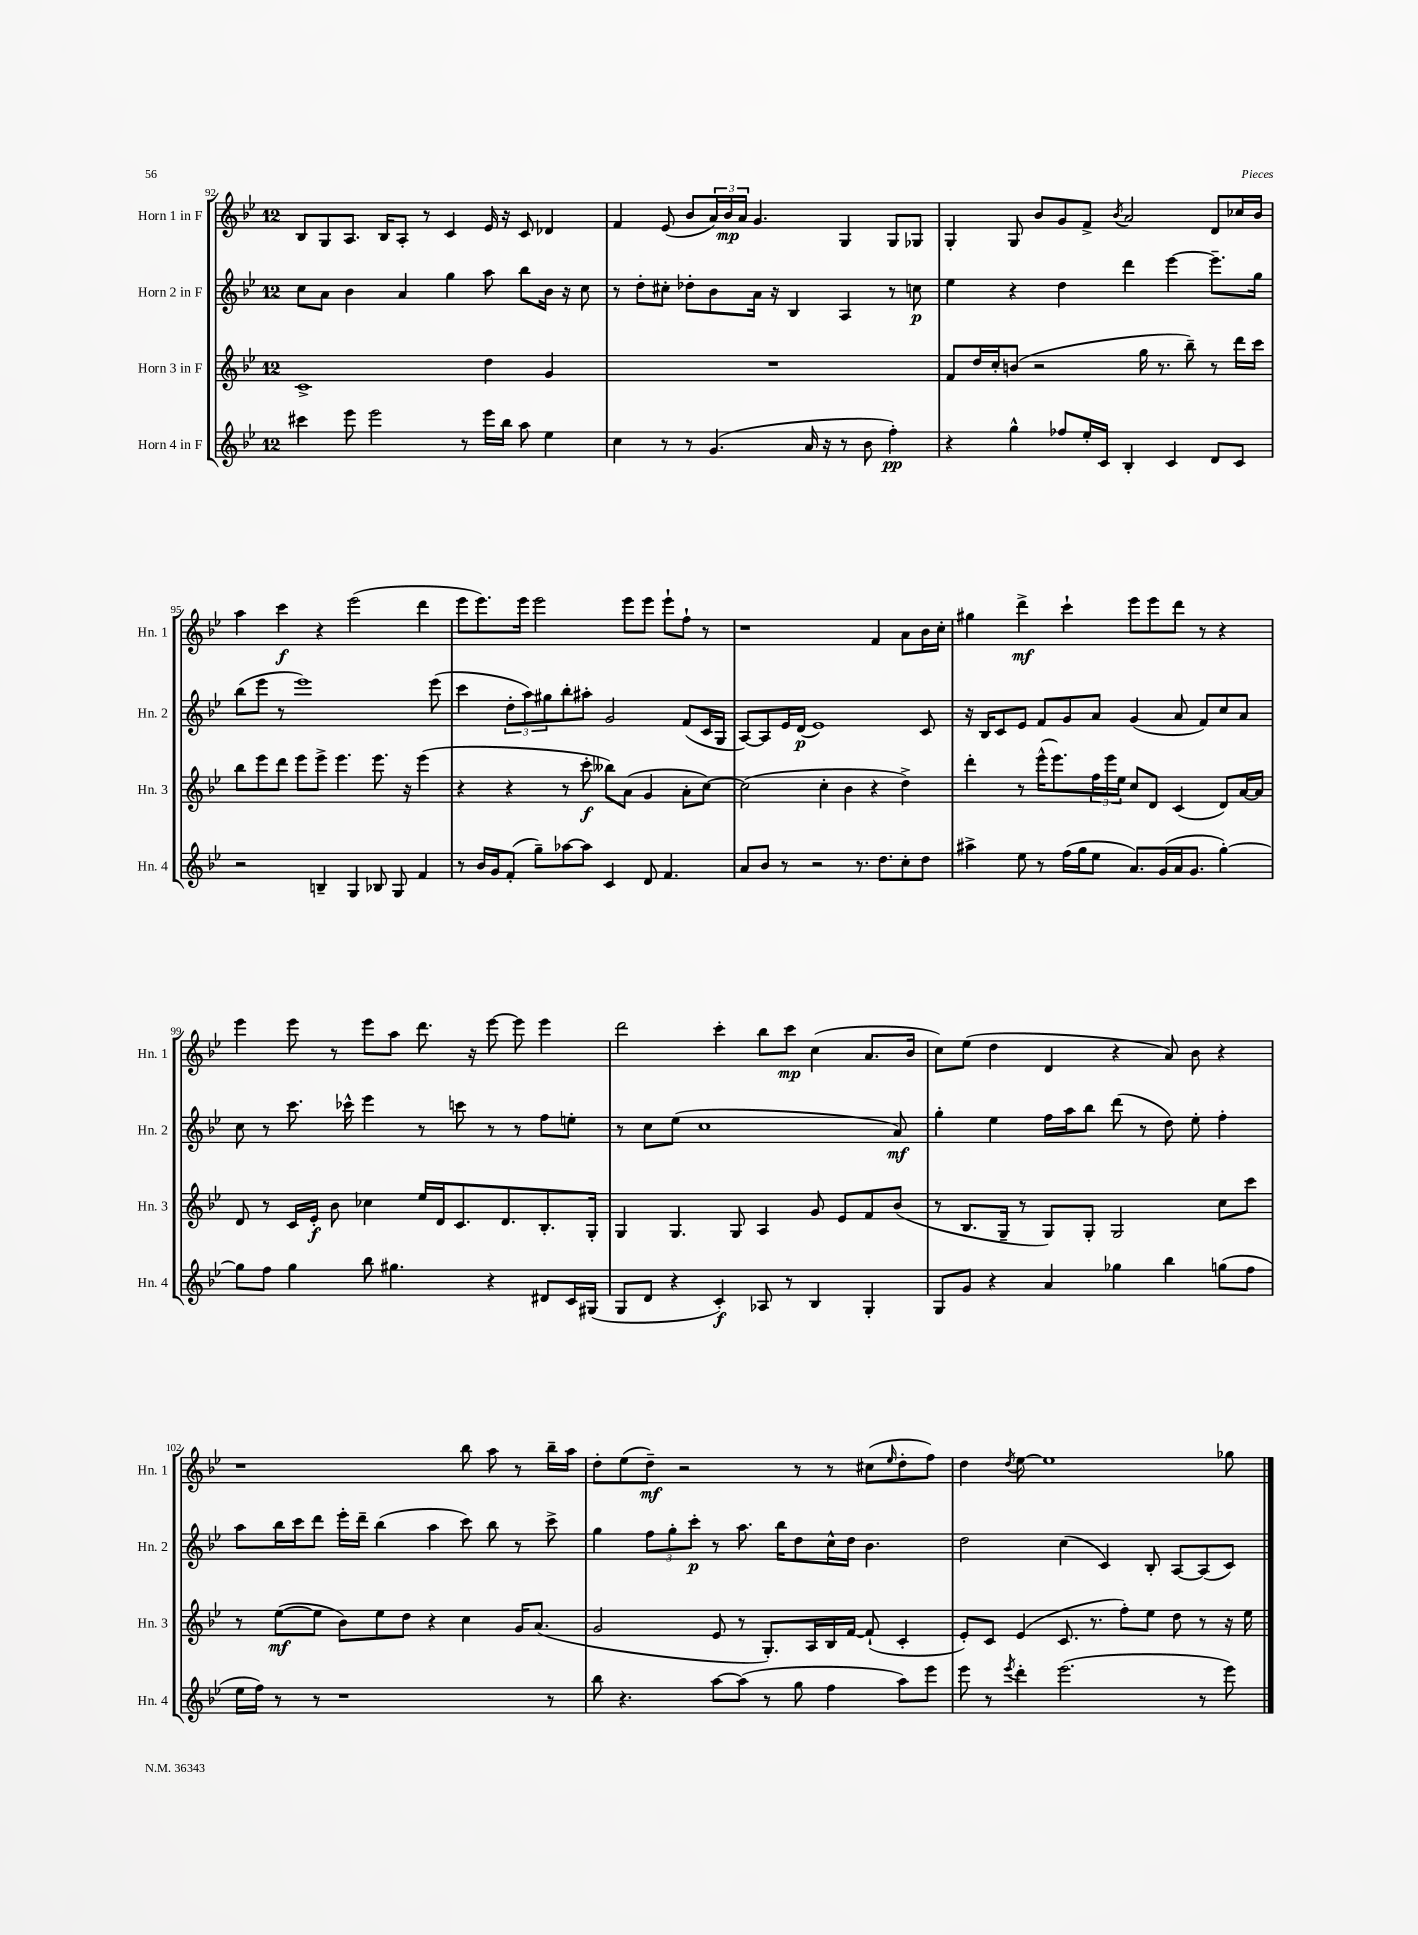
<<
\new StaffGroup <<
\new Staff = "s0" \with { instrumentName = "Horn 1 in F" shortInstrumentName = "Hn. 1" } {
    \clef treble \key bes \major \once \override Staff.TimeSignature.style = #'single-digit \time 12/8
    bes8 g8 a8. bes16 a8-. r8 c'4 ees'16 r16 c'8 des'4 |
    f'4 ees'8( bes'8 \tuplet 3/2 { a'16) bes'16\mp a'16 } g'4. g4 g8 ges8 |
    g4-. g8 bes'8 g'8 f'8-> \acciaccatura { bes'8 } a'2 d'8 ces''16 bes'16 |
    a''4 c'''4\f r4 ees'''2( d'''4 |
    ees'''8 ees'''8.) ees'''16 ees'''2 ees'''8 ees'''8 ees'''8-! f''8-! r8 |
    r1 f'4 a'8 bes'16 c''16-. |
    gis''4 d'''4->\mf c'''4-! ees'''8 ees'''8 d'''8 r8 r4 |
    ees'''4 ees'''8 r8 ees'''8 a''8 d'''8. r16 ees'''8~ ees'''8 ees'''4 |
    d'''2 c'''4-. bes''8 c'''8\mp c''4( a'8. bes'16 |
    c''8) ees''8( d''4 d'4 r4 a'8) bes'8 r4 |
    r1 bes''8 a''8 r8 bes''16-- a''16 |
    d''8-. ees''8( d''8--\mf) r2 r8 r8 cis''8( \grace { ees''16 } d''8-. f''8) |
    d''4 \acciaccatura { d''8 } ees''8~ ees''1 ges''8 \bar "|." |
}
\new Staff = "s1" \with { instrumentName = "Horn 2 in F" shortInstrumentName = "Hn. 2" } {
    \clef treble \key bes \major \once \override Staff.TimeSignature.style = #'single-digit \time 12/8
    c''8 a'8 bes'4 a'4 g''4 a''8 bes''8 bes'16 r16 c''8 |
    r8 d''8-. cis''8-. des''8-. bes'8 a'16 r16 bes4 a4 r8 c''8\p |
    ees''4 r4 d''4 d'''4 ees'''4~ ees'''8.-- g''16 |
    bes''8( ees'''8 r8 ees'''1) ees'''8( |
    c'''4 \tuplet 3/2 { d''8-. a''8) gis''8 } bes''8-. ais''8-. g'2 f'8( c'16 g16 |
    a8~) a8 ees'16 d'16\p( ees'1) c'8 |
    r16 bes16 c'8 ees'8 f'8 g'8 a'8 g'4( a'8 f'8) c''8 a'8 |
    c''8 r8 c'''8. ces'''16-^ ees'''4 r8 c'''8 r8 r8 f''8 e''8-. |
    r8 c''8 ees''8( c''1 a'8\mf) |
    g''4-. ees''4 f''16 a''16 bes''8 d'''8( r8 d''8) ees''8-. f''4-. |
    a''8 bes''16 c'''16 d'''8 ees'''16-. d'''16-- bes''4( a''4 c'''8) bes''8 r8 c'''8-> |
    g''4 \tuplet 3/2 { f''8 g''8-. c'''8-.\p } r8 a''8. bes''16 d''8 c''16-^ d''16 bes'4. |
    d''2 c''4( c'4) bes8-. a8~ a8( c'8) \bar "|." |
}
\new Staff = "s2" \with { instrumentName = "Horn 3 in F" shortInstrumentName = "Hn. 3" } {
    \clef treble \key bes \major \once \override Staff.TimeSignature.style = #'single-digit \time 12/8
    c'1-> d''4 g'4 |
    R1. |
    f'8 d''16 c''16-. b'8( r2 g''16 r8. bes''8--) r8 d'''16 c'''16 |
    bes''8 ees'''8 d'''8 ees'''8 ees'''8-> ees'''4. ees'''8. r16 ees'''4( |
    r4 r4 r8 c'''8-.\f beses''8) a'8( g'4 a'8-. c''8~) |
    c''2( c''4-. bes'4 r4 d''4->) |
    d'''4-. r8 ees'''16-^( ees'''8.) \tuplet 3/2 { f''16 ees'''16 ees''16 } c''8 d'8 c'4( d'8) a'16~ a'16 |
    d'8 r8 c'16 ees'16-.\f bes'8 ces''4 ees''16 d'16 c'8. d'8. bes8.-. g16-. |
    g4 g4. g8 a4 g'8 ees'8 f'8 bes'8( |
    r8 bes8. g16-- r8 g8) g8-. g2 c''8 c'''8 |
    r8 ees''8~\mf( ees''8 bes'8) ees''8 d''8 r4 c''4 g'16 a'8.( |
    g'2 ees'8 r8 g8.-.) a16 bes16 f'16~ f'8-!( c'4-. |
    ees'8-.) c'8 ees'4( c'8. r8. f''8-.) ees''8 d''8 r8 r16 ees''16 \bar "|." |
}
\new Staff = "s3" \with { instrumentName = "Horn 4 in F" shortInstrumentName = "Hn. 4" } {
    \clef treble \key bes \major \once \override Staff.TimeSignature.style = #'single-digit \time 12/8
    cis'''4 ees'''8 ees'''2 r8 ees'''16 bes''16 a''8 ees''4 |
    c''4 r8 r8 g'4.( a'16 r16 r8 bes'8 f''4-.\pp) |
    r4 g''4-^ fes''8 ees''16-. c'16 bes4-. c'4 d'8 c'8 |
    r2 b4-- g4 bes8 g8 f'4 |
    r8 bes'16 g'16 f'8-.( g''8--) aes''8~ aes''8 c'4 d'8 f'4. |
    a'8 bes'8 r8 r2 r8. d''8. c''8-. d''8 |
    ais''4-> ees''8 r8 f''16( g''16 ees''8 a'8.) g'16( a'16 g'8. g''4~-.) |
    g''8 f''8 g''4 bes''8 gis''4. r4 dis'8 c'16 gis16( |
    g8 d'8 r4 c'4-.\f) aes8 r8 bes4 g4-. |
    g8 g'8 r4 a'4 ges''4 bes''4 g''8( f''8 |
    ees''16 f''16) r8 r8 r1 r8 |
    bes''8 r4. a''8~ a''8( r8 g''8 f''4 a''8) ees'''8 |
    ees'''8 r8 \acciaccatura { ees'''8 } d'''4-. ees'''2.( r8 ees'''8) \bar "|." |
}
>>
>>
\layout { \context { \Score currentBarNumber = #92 } }
